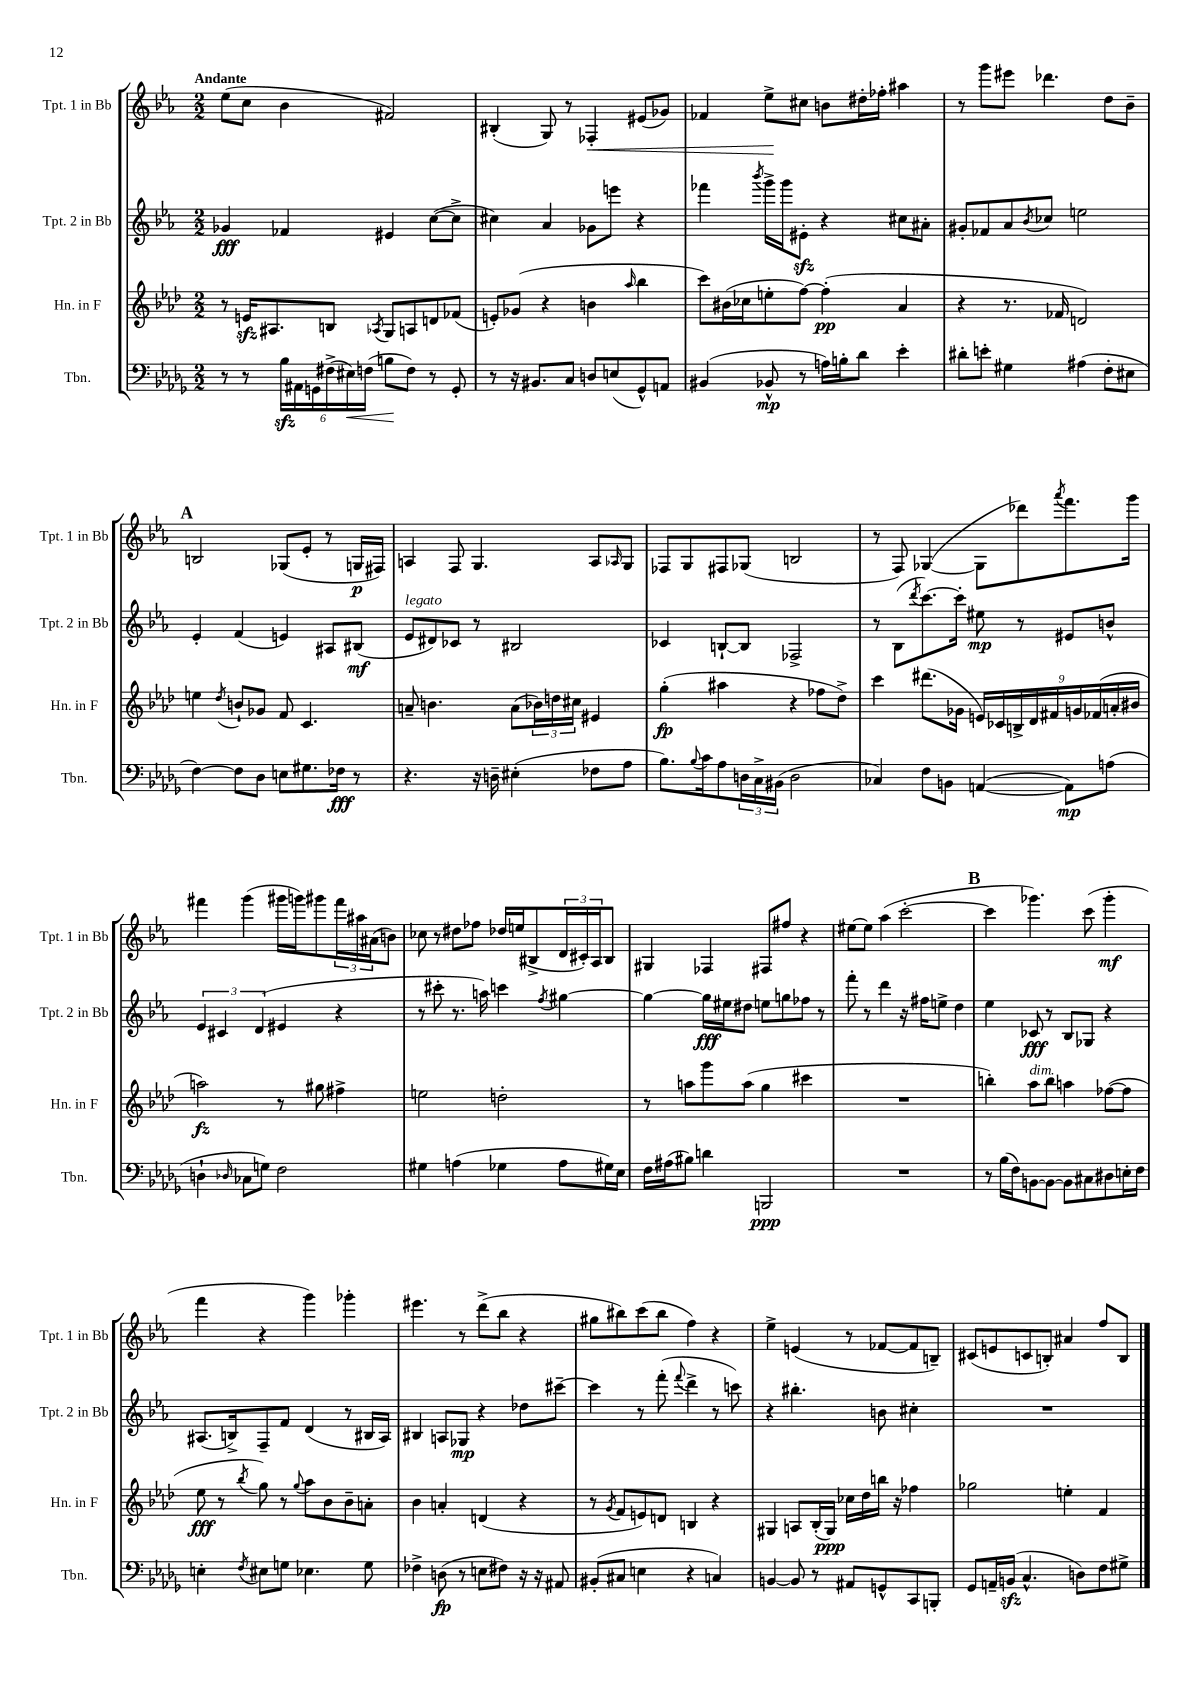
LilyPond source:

<<
\new StaffGroup <<
\new Staff = "s0" \with { instrumentName = "Tpt. 1 in Bb" shortInstrumentName = "Tpt. 1 in Bb" } {
    \clef treble \key ees \major \numericTimeSignature \time 2/2 \tempo "Andante"
    ees''8( c''8 bes'4 fis'2) |
    bis4-.( g8) r8 fes4-.\< eis'8( ges'8) |
    fes'4 ees''8->\! cis''8 b'8 dis''16-. fes''16-. ais''4 |
    r8 g'''8 eis'''8 des'''4. d''8 bes'8-- |
    \mark \markup { \bold "A" } b2 ges8( ees'8-. r8 g16\p fis16) |
    a4 f8 g4. a8 \grace { aes16 } g8 |
    fes8 g8 fis8 ges8( b2 |
    r8 f8) ges4~( ges8 des'''8) \acciaccatura { aes'''8 } f'''8. g'''16 |
    fis'''4 g'''4( gis'''16 g'''16) gis'''8 \tuplet 3/2 { fis'''16 ais''16 ais'16( } b'8) |
    ces''8 r8 dis''8 fes''8 des''16 e''16( bis8-> \tuplet 3/2 { d'16 cis'16-.) aes16 } bis8 |
    gis4 fes4 fis8 fis''8 r4 |
    eis''8~ eis''8 aes''4( c'''2~-. |
    \mark \markup { \bold "B" } c'''4 ges'''4.) c'''8( ges'''4-.\mf |
    f'''4 r4 g'''4) ges'''4-. |
    eis'''4. r8 d'''8->( bes''8 r4 |
    gis''8 bis''8) c'''8( bis''8 f''4) r4 |
    ees''4-> e'4( r8 fes'8~ fes'8 b8--) |
    cis'8( e'8 c'8 b8-.) ais'4 f''8 b8 \bar "|." |
}
\new Staff = "s1" \with { instrumentName = "Tpt. 2 in Bb" shortInstrumentName = "Tpt. 2 in Bb" } {
    \clef treble \key ees \major \numericTimeSignature \time 2/2
    ges'4\fff fes'4 eis'4 c''8~( c''8-> |
    cis''4) aes'4 ges'8 e'''8 r4 |
    fes'''4 \acciaccatura { bes'''8 } g'''16-> g'''16 eis'8-.\sfz r4 cis''8 ais'8-. |
    gis'8-. fes'8 aes'8 \acciaccatura { bes'8 } ces''8 e''2 |
    \mark \markup { \bold "A" } ees'4-. f'4( e'4) ais8 bis8\mf( |
    ees'8^\markup { \italic "legato" } dis'8) ces'8 r8 bis2 |
    ces'4 b8~-! b8 fes2-> |
    r8 bes8( \acciaccatura { d'''8 } c'''8.~) c'''16-. eis''8\mp r8 eis'8 b'8-^ |
    \tuplet 3/2 { ees'4 cis'4 d'4( } eis'4 r4 |
    r8 cis'''8-. r8. a''16) c'''4 \acciaccatura { f''8 } gis''4~ |
    gis''4~ gis''16\fff eis''16 dis''8 e''8 g''8 fes''8 r8 |
    f'''8-. r8 d'''4 r16 fis''16 e''8-> d''4 |
    \mark \markup { \bold "B" } ees''4 ces'8\fff r8 bes8 ges8 r4 |
    ais8.( b16->) f8-- f'8 d'4( r8 bis16 ais16) |
    bis4 a8 ges8\mp r4 des''8 cis'''8~-- |
    cis'''4 r8 f'''8-.( \appoggiatura { f'''8 } d'''4-> r8 c'''8) |
    r4 bis''4.-. b'8 cis''4-. |
    R1 \bar "|." |
}
\new Staff = "s2" \with { instrumentName = "Hn. in F" shortInstrumentName = "Hn. in F" } {
    \clef treble \key aes \major \numericTimeSignature \time 2/2
    r8 e'16\sfz ais8. b8 \acciaccatura { aes8 } g8 a8 d'8 fes'8( |
    e'8-.) ges'8( r4 b'4 \grace { aes''16 } bes''4 |
    c'''8) bis'16( ces''16 e''8-. f''8~) f''4-.\pp( aes'4 |
    r4 r8. fes'16 d'2) |
    \mark \markup { \bold "A" } e''4 \acciaccatura { des''8 } b'8-! ges'8 f'8 c'4. |
    a'8-- b'4. a'8( \tuplet 3/2 { bes'16) d''16 cis''16 } eis'4 |
    g''4-.\fp( ais''4 r4 fes''8 des''8->) |
    c'''4 dis'''8.( ges'16 \tuplet 9/8 { e'16) ces'16 b16-> des'16 fis'16 g'16 fes'16( a'16-. bis'16 } |
    a''2\fz) r8 gis''8 fis''4-> |
    e''2 d''2-. |
    r8 a''8 g'''8 a''8( g''4 cis'''4 |
    R1 |
    \mark \markup { \bold "B" } b''4-.) aes''8^\markup { \italic "dim." } b''8 a''4 fes''8~( fes''8 |
    ees''8\fff r8 \acciaccatura { bes''8 } g''8) r8 \appoggiatura { g''8 } aes''8 bes'8 bes'8-- a'8-. |
    bes'4 a'4-. d'4( r4 |
    r8 \acciaccatura { g'8 } f'8 e'8) d'8 b4 r4 |
    gis4 a8 bes16-.( gis16\ppp) ces''16 des''16 b''16 r16 fes''4 |
    ges''2 e''4-. f'4 \bar "|." |
}
\new Staff = "s3" \with { instrumentName = "Tbn." shortInstrumentName = "Tbn." } {
    \clef bass \key des \major \numericTimeSignature \time 2/2
    r8 r8 \tuplet 6/4 { bes16\sfz ais,16 g,16 fis16->( eis16\<) f16( } b8\! f8) r8 g,8-. |
    r8 r16 bis,8. c8 d8 e8( ges,8-^) a,8 |
    bis,4( bes,8-^\mp r8 a16) b16-. des'8 ees'4-. |
    dis'8-. e'8-. gis4 ais4( f8-. eis8 |
    \mark \markup { \bold "A" } f4~) f8 des8 e8 gis8. fes16\fff r8 |
    r4. r16 d16-- eis4-.( fes8 aes8 |
    bes8.) \appoggiatura { bes8 } c'16 aes8 \tuplet 3/2 { d16 c16-> bis,16( } d2 |
    ces4) f8 b,8 a,4~( a,8\mp) a8( |
    d4-! \grace { des16 } ces8 g8) f2 |
    gis4 a4( ges4 a8 gis16) ees16 |
    f16 ais16( bis8) d'4 b,,2\ppp |
    R1 |
    \mark \markup { \bold "B" } r8 bes16( f16) b,8~ b,8~ b,8 cis8 dis8 e16-. f16 |
    e4-. \acciaccatura { f8 } eis8 g8 ees4. g8 |
    fes4-> d8\fp( r8 e8 fis8) r16 r16 ais,8 |
    bis,8-.( cis8 e4 r4 c4) |
    b,4~ b,8 r8 ais,8 g,8-^ c,8 b,,8-. |
    ges,8 a,16-- b,16\sfz( c4.-^ d8) f8 gis8-> \bar "|." |
}
>>
>>
\layout { \context { \Score \remove "Bar_number_engraver" } }
